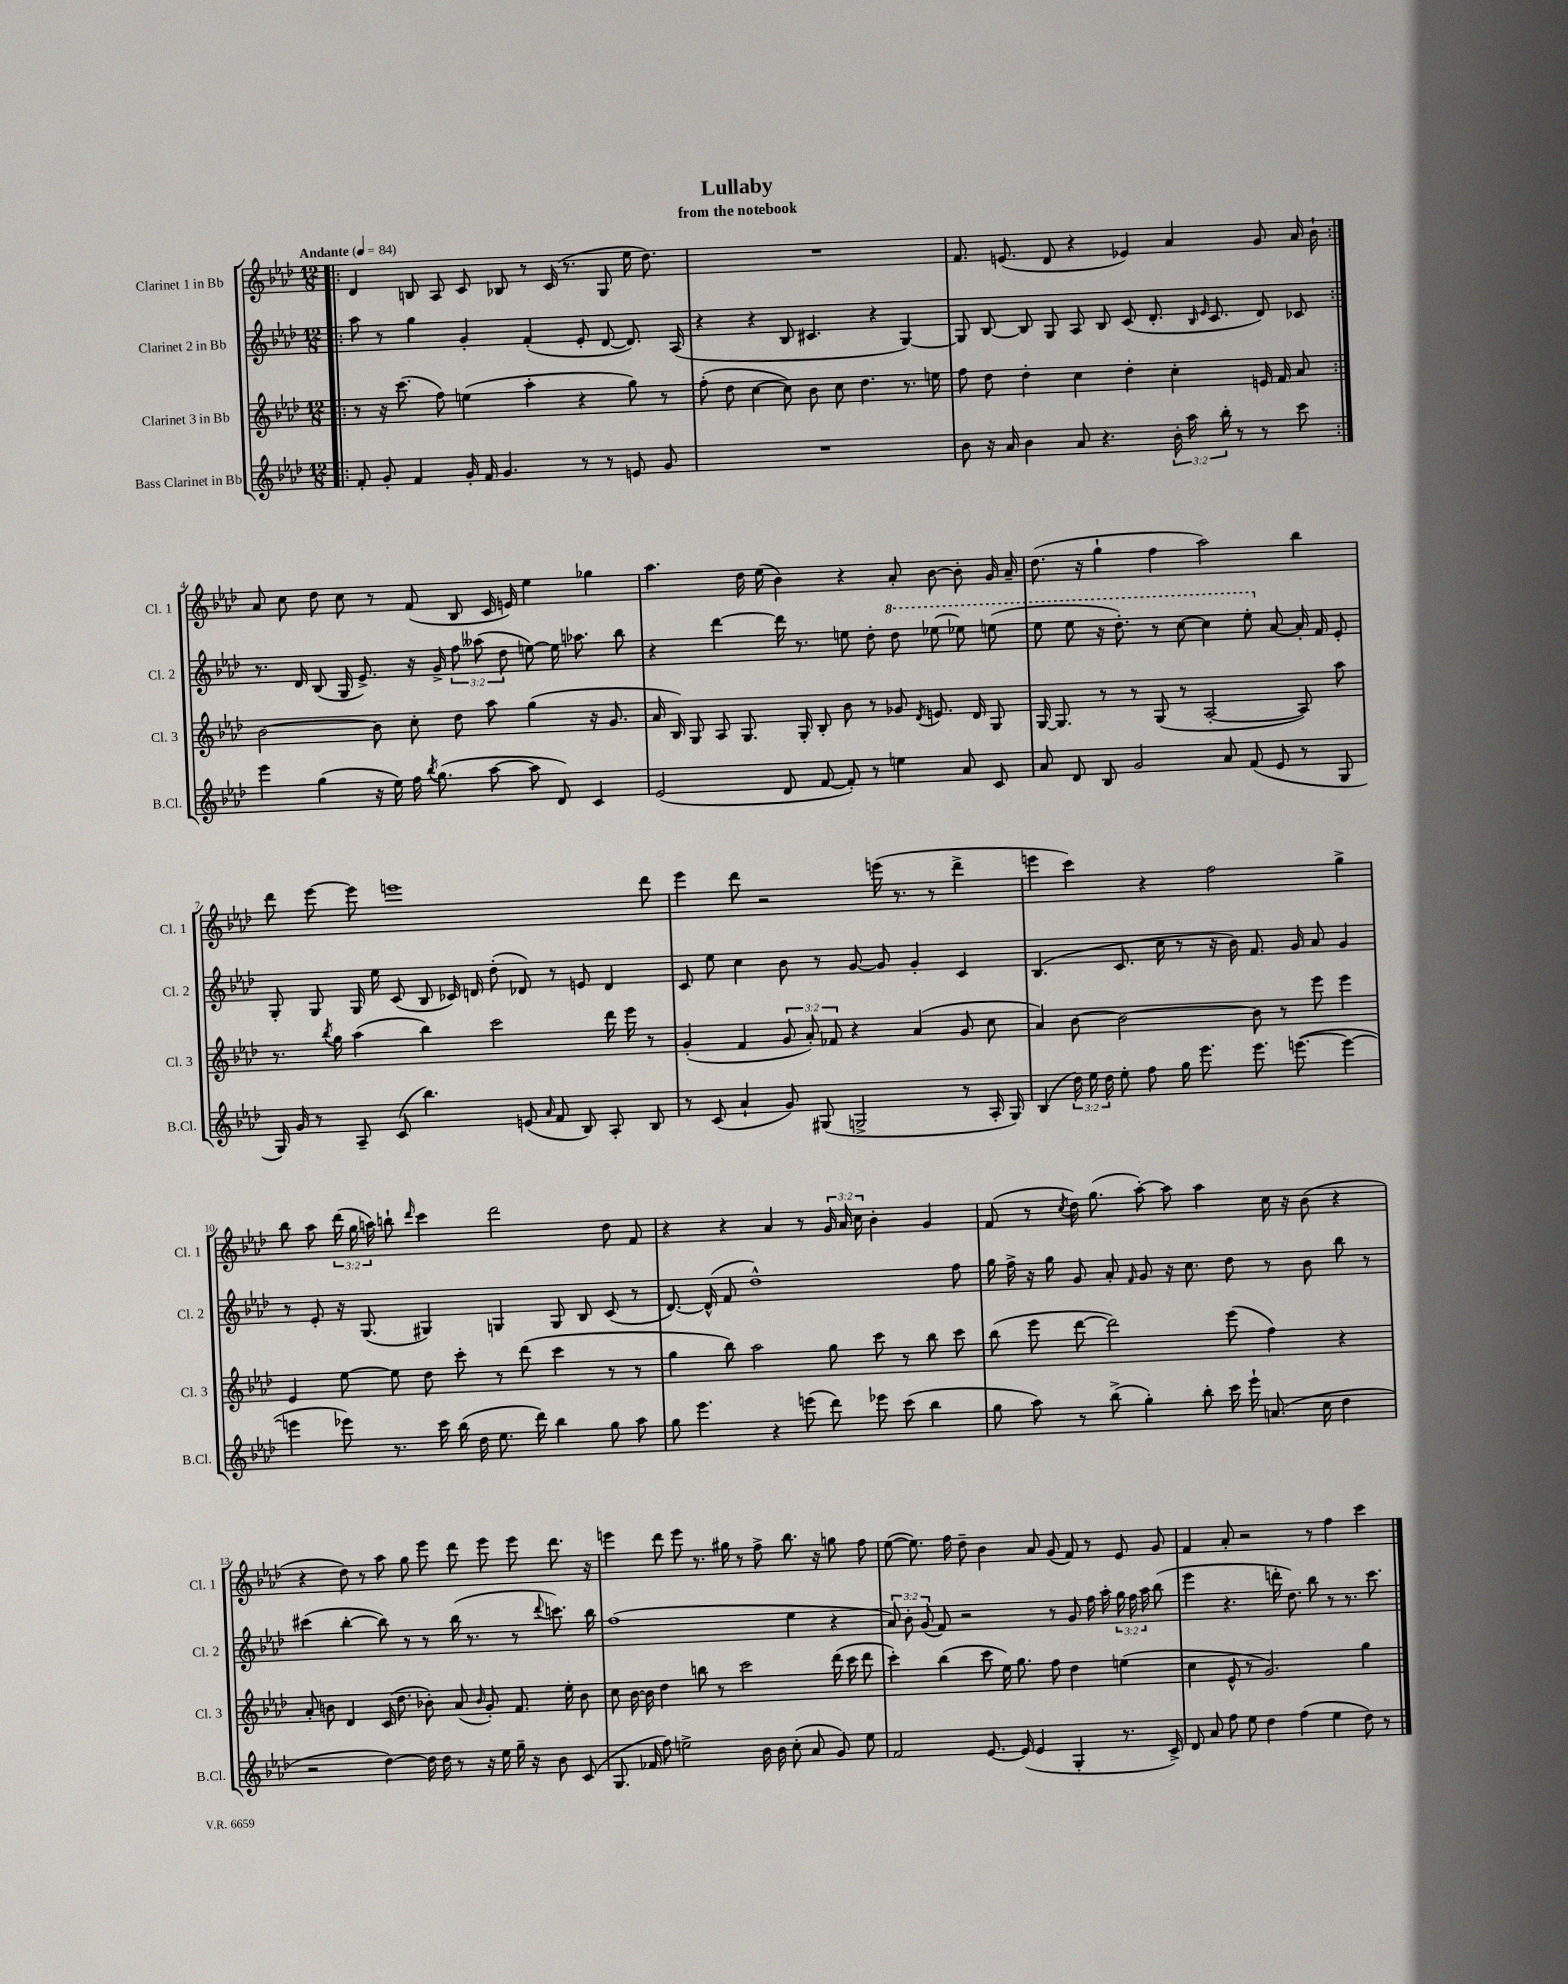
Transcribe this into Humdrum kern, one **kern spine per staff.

**kern	**kern	**kern	**kern
*part4	*part3	*part2	*part1
*staff4	*staff3	*staff2	*staff1
*I"Bass Clarinet in Bb	*I"Clarinet 3 in Bb	*I"Clarinet 2 in Bb	*I"Clarinet 1 in Bb
*I'B.Cl.	*I'Cl. 3	*I'Cl. 2	*I'Cl. 1
*clefG2	*clefG2	*clefG2	*clefG2
*k[b-e-a-d-]	*k[b-e-a-d-]	*k[b-e-a-d-]	*k[b-e-a-d-]
*M12/8	*M12/8	*M12/8	*M12/8
*MM84	*MM84	*MM84	*MM84
=1!|:	=1!|:	=1!|:	=1!|:
!	!	!	!LO:TX:a:B:t=Andante
8f'/	8r	8aa-\	4d-/
8g'/	16r	8r	.
.	(8.ccc\	.	.
4f/	.	4gg\	8Bn/
.	8ff\)	.	8A-/
16g'/	(4een\	4g'/	8c/
16f/	.	.	.
4.g/	.	.	8B-X/
.	4aa-'\	(4f'/	8r
.	.	.	(16c/
.	.	.	8.r
8r	4r	8e-'/	.
8r	.	[8d-/	8G/
8en/	8gg\)	8.d-/])	16ee-\
.	.	.	8.dd-\)
8g/	8r	.	.
.	.	(16A-/	.
=2	=2	=2	=2
1.r	(8ff'\	4r	1.r
.	8dd-\	.	.
.	[4cc\	4r	.
.	8cc\])	8B-/	.
.	8b-\	4.c#X/	.
.	8cc\	.	.
.	4.dd-\	.	.
.	.	4r	.
.	8.r	[4G/)	.
.	16een\	.	.
=3	=3	=3	=3
8b-\	8ff\	8G/]	8.f/
16r	8dd-\	[8B-/	.
16a-/	.	.	(8.en/
4b-\	4dd-'\	8B-/]	.
.	.	8G/	8d-/
8a-/	4cc\	8A-/	4r
4.r	.	8B-/	.
.	4dd-'\	(8c/	4e-X/)
.	.	8.d-'/	.
24b-'\	4cc'\	.	4a-/
24aa-\	.	.	.
.	.	16qqB-/	.
.	.	16qqe-/	.
.	.	8.c/	.
24bb-'\	.	.	.
8r	.	.	.
8r	16en/	8d-/)	8g/
.	16f/	.	.
8ccc\	8a-/	8c-X/	16a-/
.	.	.	16b-`\
!!LO:LB:g=z
=4:|!	=4:|!	=4:|!	=4:|!
4eee-\	[2b-\	8.r	8a-/
.	.	.	8cc\
.	.	16d-/	.
(4gg\	.	(8B-/	8dd-\
.	.	16G/	8cc\
.	.	8.e-^/)	.
16r	8b-\]	.	8r
16ee-\)	.	.	.
16ff\	8cc'\	16r	(8f/
8qbb-/	.	.	.
(8.gg\	.	16g^/	.
.	8dd-\	12ff\	8B-/
.	.	(12aa--X\	.
[8aa-\	8aa-\	.	16c/
.	.	12dd-\	.
.	.	.	16en/)
8aa-\]	(4gg\	[8een\)	4ee-\
8d-/)	.	16ee\]	.
.	.	8.aa-X\	.
4c/	16r	.	4gg-X\
.	8.g/	.	.
.	.	8bb-\	.
=5	=5	=5	=5
(2e-/	16a-/	4r	4.aa-\
.	16B-/)	.	.
.	8G/	.	.
.	8A-/	[4ddd-\	.
.	8.G/	.	16dd-\
.	.	.	(16ee-\
8d-/	.	16ddd-\]	4b-\)
.	16G'/	8.r	.
[8f/	8B-'/	.	.
8f'/])	8b-\	8een\	4r
8r	8r	8dd-'\	.
*	*	*8va	*
4een\	8g-X/	8ddd-\	8a-'/
.	8qd-/	.	.
.	8.en/	[8eee-X\	[8b-\
8a-/	.	8eee-X\]	8b-'\]
.	16d-/	.	.
8c/	8G/	(8eeen\	16g/
.	.	.	16a-~/
=6	=6	=6	=6
8a-/	[16G/	8eee-\	(8.dd-\
.	8.G/]	.	.
8d-/	.	8eee-\	.
.	.	.	16r
8B-/	8r	16r	4gg`\
.	.	8.ddd-'\)	.
2g/	8r	.	.
.	(8G/	8r	4ff\
.	8r	[8ccc\	.
.	[2A-'/	4ccc\]	2aa-\)
8a-/	.	.	.
(8f/	.	8eee-'\	.
*	*	*X8va	*
8e-/	.	[8a-/	.
8r	8A-/])	16a-'/]	4bb-\
.	.	16f/	.
8G/	8aa-\	8e-'/	.
!!LO:LB:g=z
=7	=7	=7	=7
16G/)	8.r	8G'/	8ddd-\
16g/	.	.	.
8r	.	8G/	[8eee-\
.	8qbb-/	.	.
.	16gg\	.	.
8A-~/	(4aa-\	16G/	8eee-\]
.	.	16ee-\	.
(8c/	.	(8c/	1eeen
4.bb-\)	4bb-\)	8B-/	.
.	.	16c-X/)	.
.	.	16dn/	.
.	2ccc\	(8dd-'\	.
(8en/	.	8d-X/)	.
16qqa-/	.	.	.
8f/	.	8r	.
8B-/)	.	8en/	.
8A-'/	16ddd-\	4d-/	.
.	16eee-\	.	.
8B-/	8r	.	8ddd-\
=8	=8	=8	=8
8r	(4g'/	8c/	4eee-\
(8c/	.	8ee-\	.
4a-`/	4f/	4cc\	8ddd-\
.	.	.	2r
8g/)	12g/	8b-\	.
.	12a-'/)	.	.
(8G#X/	.	8r	.
.	12f-X/	.	.
2Gn^/	4r	[8g/	.
.	.	8g/]	(16eeen\
.	.	.	8.r
.	(4a-/	4g'/	.
.	.	.	8r
8r	8g/	4c/	4ddd-^\
16A-'/	8cc\	.	.
16G/)	.	.	.
=9	=9	=9	=9
(4B-/	4a-/)	(4.B-/	4eeen\
24dd-\)	[8b-\	.	4ccc\)
24ee-\	.	.	.
24dd-\	.	.	.
8ee-'\	2b-\_	8.c/	.
8ff\	.	.	4r
.	.	16cc\	.
16gg\	.	8r	.
8.eee-\	.	.	.
.	.	16r	2ff\
.	.	16b-\)	.
8.eee-\	8b-\]	8.f/	.
.	8r	.	.
([8.eeen\	.	16g/	.
.	8eee-\	8a-/	.
4eee\_	4eee-\	4g/	4gg^\
!!LO:LB:g=z
=10	=10	=10	=10
4eeen\]	4e-/	8r	8bb-\
.	.	8e-'/	8aa-\
8eee-X\)	[8ee-\	16r	(24ddd-\
.	.	.	24gg\
.	.	(8.G/	.
.	.	.	24aan\)
8.r	8ee-\]	.	8bbn`\
.	.	.	16qqddd-/
.	8dd-\	4G#X/)	4ccc\
16ccc\	.	.	.
(16bb-\	8ccc'\	.	.
16dd-\	.	.	.
8.ee-\	8r	4Gn/	2ddd-\
.	(8ddd-\	.	.
16ddd-\)	.	.	.
4bb-\	4ccc\	8G/	.
.	.	8B-/	.
8gg\	8r	(8c/	8dd-\
8aa-\	8r	8r	8f/
=11	=11	=11	=11
8gg\	4gg\	[8.d-/)	4r
4.eee-\	.	.	.
.	.	(16d-^^/]	.
.	8bb-\)	8f/	4r
.	2aa-\	1dd-^^)	.
4r	.	.	4a-/
(8eeen\	.	.	8r
8ddd-\)	8gg\	.	24g/
.	.	.	24a-/
.	.	.	24cc\
8eee-X\	8ccc\	.	4b-'\
(8ccc\	8r	.	.
4bb-\	8bb-\	.	4g/
.	8ccc\	8ff\	.
=12	=12	=12	=12
8gg\	(8bb-\	16gg\	(8f/
.	.	16ff^\	.
8aa-\)	8eee-\	16r	8r
.	.	16gg\	.
.	.	.	8qcc/
8r	[8ddd-\	8g/	16dd-\)
.	.	.	(8.gg\
(8bb-^\	2ddd-\])	8a-'/	.
.	.	16qqf/	.
4gg'\)	.	8g/	[8aa-'\)
.	.	16r	8aa-\]
.	.	8.cc\	.
8bb-'\	.	.	4aa-\
16ccc\	(8eee-\	8dd-\	.
16eee-`\	.	.	.
(8.an/	4ff\)	8r	16cc\
.	.	.	16r
.	.	8b-\	(8b-\
16cc\	.	.	.
4dd-\	4r	8bb-\	4r
.	.	8r	.
!!LO:LB:g=z
=13	=13	=13	=13
2r	8a-'/	(4ccc#X\	4r
.	8bn\	.	.
.	4d-/	[4bb-'\	8dd-\)
.	.	.	8r
[4dd-\)	(16c/	8bb-\])	8aa-\
.	8.dd-\	.	.
.	.	8r	8gg\
16dd-\]	8b-X'\)	8r	8eee-\
16dd-\	.	.	.
8r	(8a-/	(16bb-\	8ddd-\
.	.	8.r	.
.	16qqb-/	.	.
16r	8g'/)	.	8eee-\
16ee-\	.	.	.
16gg~\	8.f/	8r	8eee-\
16r	.	.	.
.	.	8qqddd-/	.
8b-\	.	8.cccn\)	8.ddd-\
.	16ee-'\	.	.
(8c/	8b-\	.	.
.	.	16bb-\	16r
=14	=14	=14	=14
8.G/	8cc\	(1ff	4eeen\
.	[16b-\	.	.
16f-X/	16b-\]	.	.
8ff\)	4dd-\	.	8ddd-\
2een^\	.	.	8eee\
.	8bbn\	.	8.r
.	8r	.	.
.	.	.	16gg#X\
.	2ccc\	.	8r
16b-\	.	.	8ff^\
16b-\	.	.	.
(8cc'\	.	4ee-\	8.bb-\
8a-/	.	.	.
.	.	.	16r
8g/)	(16ddd-\	4r	8ggn\
.	16ccc\	.	.
8ee\	8ddd-\	.	8ff\
=15	=15	=15	=15
2f/	4ccc'\)	12a-/)	([8ee-\
.	.	12b-'\	.
.	.	.	8.ee-\])
.	.	(12g/	.
.	(4bb-\	8f/)	.
.	.	.	16ff\
.	.	2r	8dd-~\
[8.e-/	8ccc\	.	4b-\
.	16ee-\)	.	.
(16e-/]	8.gg\	.	.
4e-/	.	.	8a-/
.	8ff\	8r	(8g/
4G'/	4dd-\	8g/	8f/)
.	.	16ff\	8r
.	.	16aa-'\	.
8.r	(4een\	24gg\	8e-/
.	.	24ff\	.
.	.	24aa-\	.
.	.	(8bb-\	8g/
16c^/)	.	.	.
=16	=16	=16	=16
8d-/	4cc\	4eee-\	4f/
8a-/	.	.	.
8ff\	8e-^^/	4.r	8a-'/
8ee-\	8r	.	2r
4dd-\	2.g/)	.	.
.	.	16dddn'\	.
.	.	8.dd-\)	.
(4ff\	.	.	.
.	.	8bb-\	8r
4ee-\	.	8r	4ff\
.	.	8.r	.
8dd-\)	4gg\	.	4ccc\
.	.	8.ccc\	.
8r	.	.	.
==	==	==	==
*-	*-	*-	*-
